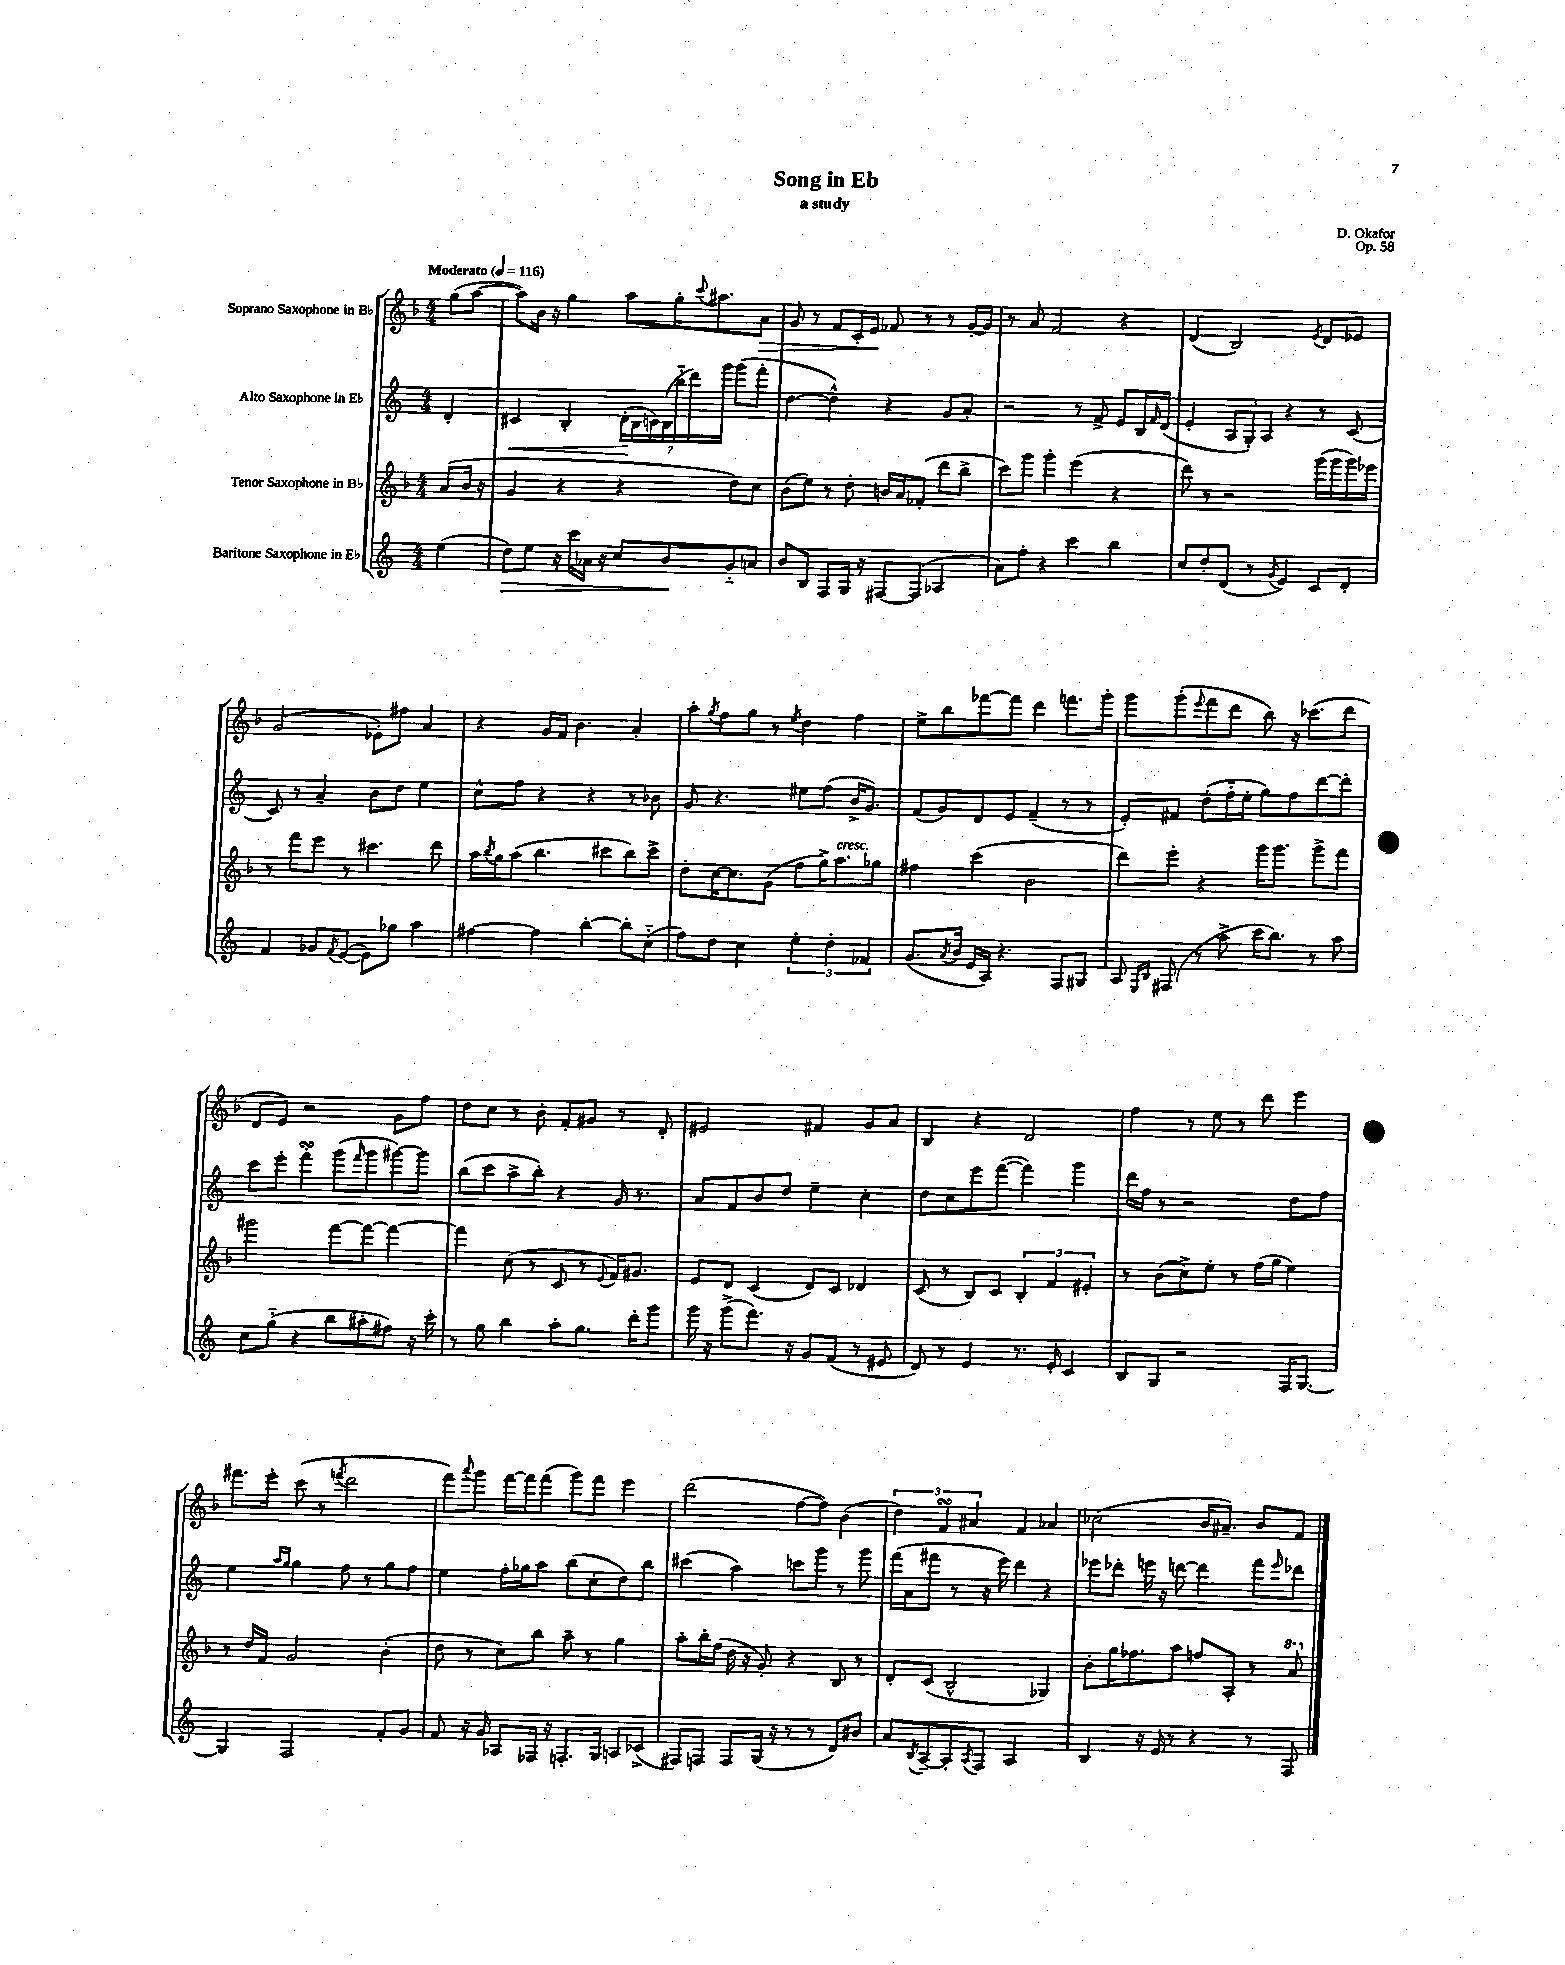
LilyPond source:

\header { title = "Song in Eb" composer = "D. Okafor" subtitle = "a study" opus = "Op. 58" }
<<
\new StaffGroup <<
\new Staff = "s0" \with { instrumentName = "Soprano Saxophone in Bb" } {
    \clef treble \key f \major \numericTimeSignature \time 4/4 \partial 4 \tempo "Moderato" 4 = 116
    g''8( a''8~ |
    a''8) bes'16 r16 g''4 a''8 g''16-. \appoggiatura { c'''8 } ais''8. a'8\> |
    g'8 r8 f'8 c'16-. e'16\! fes'8 r8 r8 g'16~-. g'16 |
    r8 a'8 f'2 r4 |
    d'4( bes2) \acciaccatura { e'8 } d'8 ees'8 |
    g'2( ees'8-.) fis''8 a'4 |
    r4 g'16 f'16 bes'4. a'4-. |
    a''8-. \acciaccatura { g''8 } f''8 g''8 r8 \acciaccatura { e''8 } d''4 f''4 |
    e''8-> bes''8 fes'''8~ fes'''8 d'''4 f'''8. g'''16-. |
    g'''8 g'''8-.( \appoggiatura { e'''8 } f'''8 d'''8 bes''8) r16 ces'''8.( d'''8 |
    d'8 e'8) r2 g'8 f''8 |
    d''8 c''8 r8 bes'8-. f'8-. gis'8 r8 d'8-. |
    eis'2 fis'4 g'8 a'8 |
    bes4 r4 d'2 |
    f''4 r8 e''8 r8 d'''8 e'''4 |
    fis'''8. e'''16-. c'''8( r8 \acciaccatura { f'''8 } d'''2 |
    f'''8) \appoggiatura { a'''8 } g'''8 f'''16~ f'''16 f'''8( g'''8) f'''8 e'''4 |
    d'''2( f''8~ f''8) bes'4( |
    \tuplet 3/2 { d''4) f'4\turn ais'4 } f'4 aes'4 |
    ces''2( bes'16 ais'8.--) bes'8 f'8 \bar "|." |
}
\new Staff = "s1" \with { instrumentName = "Alto Saxophone in Eb" } {
    \clef treble \key c \major \numericTimeSignature \time 4/4 \partial 4
    d'4-. |
    cis'4\< b4-. \tuplet 7/4 { d'16-.\!( b16 c'16) b16( b''16-_ d'''16) g'''16 } g'''8( f'''8-. |
    d''4~ d''4-^) r4 g'8 a'8-. |
    r2 r8 f'8-> e'8 b16 \grace { f'16 } d'16( |
    e'4-. \tuplet 3/2 { a8 g8-.) a8 } r4 r8 c'8~ |
    c'8 r8 a'4-- b'8 d''8 e''4 |
    c''8-^ f''8 r4 r4 r8 bes'8 |
    g'8 r4. eis''8 f''8( b'16-> g'8.) |
    f'8( g'8) d'8 e'8 f'4--( r8 r8 |
    e'8-.) fis'8 d''8-.( f''16-_ e''16-. g''8) f''8 d'''8~ d'''8-. |
    c'''8 e'''8-. f'''4-.\turn g'''8( \grace { f'''16 } g'''8 gis'''8~) gis'''8 |
    b''8( c'''8 a''8-> b''8-.) r4 g'16 r8. |
    a'8 f'8 b'8 d''8 e''4-- c''4-. |
    d''8 c''8 e'''8 f'''8~( f'''4) g'''4 |
    d'''16 f''16 r8 r2 d''8 f''8 |
    e''4 \grace { a''16 g''16 } g''4 f''8 r8 g''8 f''8 |
    e''4 f''16-. ges''16 a''8 b''8( c''8-. d''8) b''8 |
    cis'''4( a''4) c'''8 g'''8 r8 g'''8 |
    f'''16( a'16 fis'''8 r8 r16 e'''16) d'''4 r4 |
    ees'''8 des'''8-. e'''16 r16 d'''8~ d'''4 f'''8 \grace { e'''16 } des'''8 \bar "|." |
}
\new Staff = "s2" \with { instrumentName = "Tenor Saxophone in Bb" } {
    \clef treble \key f \major \numericTimeSignature \time 4/4 \partial 4
    a'8( bes'16 r16 |
    g'4 r4 r4 d''8) c''8 |
    bes'8( e''8) r8 d''8-. b'16 a'16 fes'8-.( d'''8 bes''8-> |
    c'''8) g'''8 g'''4-. e'''4( r4 |
    d'''8) r8 r2 g'''16( g'''16 g'''16) ees'''16 |
    r8 f'''8 e'''8 r8 cis'''4. d'''8 |
    a''16 \acciaccatura { bes''8 } g''16 a''8( bes''4. cis'''8 bes''8) cis'''8-> |
    d''8-. c''16~ c''8. g'8( f''8 g''16->) a''8.^\markup { \italic "cresc." } ges''8 |
    fis''4 c'''4( bes'2 |
    d'''8) e'''8-. r4 g'''16 g'''8. g'''8-> f'''8 |
    gis'''2 f'''8~ f'''8~ f'''4~ |
    f'''4 c''8( r8 c'8 r8 \appoggiatura { e'8 } f'16) gis'8. |
    e'8 d'8 c'4( d'8) c'8 des'4 |
    c'8( r8 bes8) c'8 \tuplet 3/2 { bes4-. f'4 eis'4-. } |
    r8 bes'8( c''8->) e''8-. r8 f''16( g''16 e''4) |
    r8 d''16 f'16 g'2 bes'4-.( |
    d''8 r8 c''8) bes''8 a''8-- r8 g''4 |
    a''8-. bes''16-. f''16( d''16 r16 g'8-.) r4 bes8 r8 |
    d'8-. c'8( bes2-^ ges4) |
    bes'8-. g''16 fes''8. a''8 f''8 a8-. r8 \ottava #1 a''8 \ottava #0 \bar "|." |
}
\new Staff = "s3" \with { instrumentName = "Baritone Saxophone in Eb" } {
    \clef treble \key c \major \numericTimeSignature \time 4/4 \partial 4
    e''4( |
    d''8\>) e''8 r16 c'''16 aes'16 r16 c''8 b'8\! g'8-_ a'8 |
    b'8 b8 f8 g16 r16 fis8~ fis8( aes4 |
    a'8) f''8-. r4 c'''4 b''4 |
    c''8 d''8-. d'8( r8 \acciaccatura { g'8 } e'4) c'8 d'8-. |
    f'4 ges'8 \acciaccatura { f'8 } e'8~( e'8) ges''8 a''4 |
    fis''4~ fis''4 b''4~-. b''8-. c''8-_( |
    f''8) d''8 c''4 \tuplet 3/2 { e''4-. d''4-. fes'4 } |
    g'8.( \acciaccatura { a'8 } b'16 e'16 a16) r4. f8 gis8 |
    a8 \grace { e16 b16 } fis8( r8 a''8-> c'''16 b''8.) r8 a''8 |
    c''8 g''8-_( r4 b''8 ais''8-. fis''8) r16 c'''16-. |
    r8 g''8 b''4 a''8-. g''8. d'''16-. g'''8 |
    g'''16 r16 g'''8->( f'''8.) r16 g'8 f'8( r8 eis'8 |
    d'8) r8 e'4 r8. e'16-. c'4 |
    b8 g8 r2 f16 g8.~ |
    g4 f2 f'8-. g'8 |
    f'8 r16 g'16 aes8 fes16 r16 f8.-. g16 a8 ces'8->( |
    fis8) f8 f8 g16( r16 r8 r8 d'8) bis'8 |
    a'8 \acciaccatura { b8 } a8~-- a8-. \acciaccatura { a8 } f8 a2 |
    b4 r16 e'16 r8 r4 r8 f8 \bar "|." |
}
>>
>>
\layout { \context { \Score \remove "Bar_number_engraver" } }
